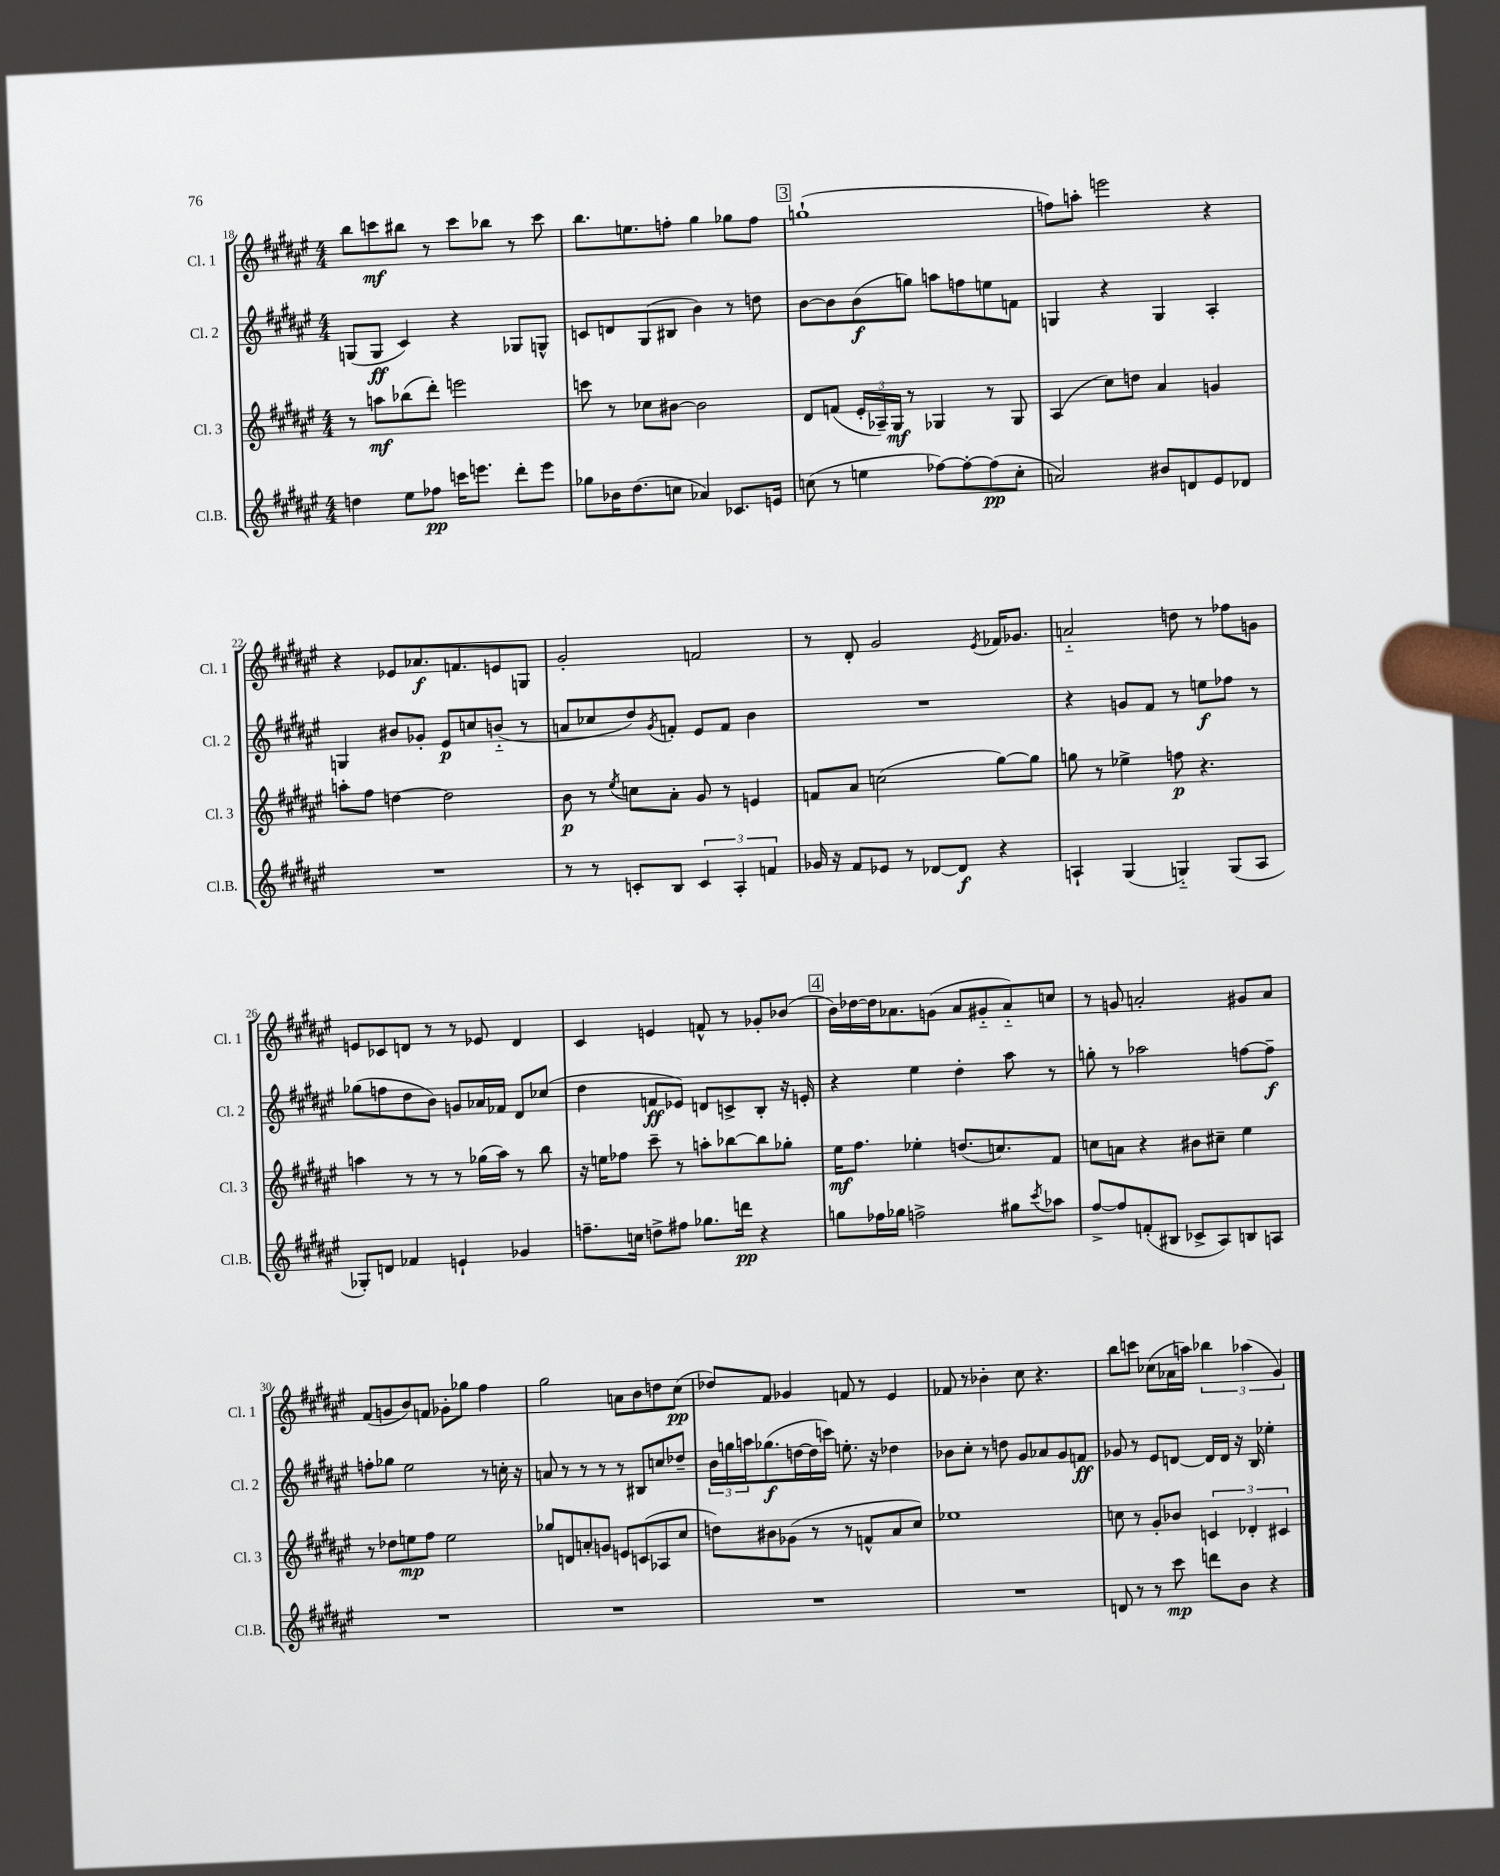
<<
\new StaffGroup <<
\new Staff = "s0" \with { instrumentName = "Cl. 1" shortInstrumentName = "Cl. 1" } {
    \clef treble \key fis \major \numericTimeSignature \time 4/4
    b''8 c'''8\mf bis''8 r8 c'''8 bes''8 r8 c'''8 |
    b''8. e''8. f''8-. gis''4 ges''8 f''8 |
    \mark \markup { \box "3" } g''1-!( |
    f''8) a''8-. e'''2 r4 |
    r4 ees'8 aes'8.\f f'8. e'8 g8 |
    gis'2-. f'2 |
    r8 dis'8-. gis'2 \acciaccatura { eis'8 } fes'16 ges'8. |
    a'2-_ d''8 r8 fes''8 g'8 |
    e'8 ces'8 d'8 r8 r8 ees'8 d'4 |
    cis'4 e'4 f'8-^ r8 ges'8-. bes'8( |
    \mark \markup { \box "4" } b'16) des''16~ des''16 aes'8. g'8( aes'8 gis'8-_ aes'8-_) c''8 |
    r8 g'8 a'2-. gis'8 a'8 |
    fis'8( g'8 b'8) f'8 ges'8-. ges''8 fis''4 |
    gis''2 a'8 b'8 d''8 cis''8\pp( |
    des''8) fis'8 ges'4 f'8 r8 eis'4 |
    fes'8 r8 bes'4-. cis''8 r4. |
    b''8 c'''8 ces''8( aes'16 a''16) \tuplet 3/2 { bes''4 aes''4( gis'4) } \bar "|." |
}
\new Staff = "s1" \with { instrumentName = "Cl. 2" shortInstrumentName = "Cl. 2" } {
    \clef treble \key fis \major \numericTimeSignature \time 4/4
    g8( g8\ff cis'4) r4 ges8 g8-^ |
    c'8 d'8 gis8( bis8 b'4) r8 d''8 |
    \mark \markup { \box "3" } b'8~ b'8 b'8\f( g''8) a''8 f''8 e''8 f'8 |
    g4 r4 g4 ais4-. |
    g4 bis'8 ges'8-. eis'8\p c''8 b'8-_( r8 |
    a'8 ces''8 dis''8) \acciaccatura { gis'8 } f'8-. eis'8 f'8 b'4 |
    R1 |
    r4 g'8 fis'8 r8 e''8\f fes''8 r8 |
    ges''8( f''8 dis''8 b'8) g'8 aes'16 fes'16 dis'8 ces''8( |
    dis''4 f'8\ff ees'8) d'8 c'8-> b8-. r16 e'16-. |
    \mark \markup { \box "4" } r4 eis''4 dis''4-. ais''8 r8 |
    g''8-. r8 aes''2 f''8~ f''8--\f |
    f''8-. ges''8 eis''2 r8 c''16-. r16 |
    a'8 r8 r8 r8 r8 bis8 c''8 des''8-- |
    \tuplet 3/2 { b'16 g''16 a''16 } ges''8.\f( d''16~ d''16 c'''16) e''8.-. r16 des''4 |
    bes'8 cis''8-. r8 d''8 gis'8 aes'8 gis'8 f'8\ff |
    ges'8 r8 eis'8 d'8~ d'16 d'16 r16 b16 ees''4-. \bar "|." |
}
\new Staff = "s2" \with { instrumentName = "Cl. 3" shortInstrumentName = "Cl. 3" } {
    \clef treble \key fis \major \numericTimeSignature \time 4/4
    r8 a''8\mf bes''8( dis'''8-.) e'''2 |
    c'''8 r8 ces''8 bis'8~ bis'2 |
    \mark \markup { \box "3" } dis'8 f'8( \tuplet 3/2 { eis'16-. aes16--) gis16\mf } r8 ges4 r8 ges8 |
    ais4( cis''8) d''8 ais'4 g'4 |
    a''8-. fis''8 d''4~ d''2 |
    b'8\p r8 \acciaccatura { eis''8 } c''8 ais'8-. gis'8 r8 e'4 |
    f'8 ais'8 c''2( gis''8~) gis''8 |
    g''8 r8 ees''4-> f''8\p r4. |
    a''4 r8 r8 r8 ges''16( a''16) r8 b''8 |
    r16 e''16 fes''8 cis'''8-- r8 a''8-. bes''8~ bes''8 ges''8-. |
    \mark \markup { \box "4" } eis''16\mf fis''8. ees''4-. d''8.( c''8.) fis'8 |
    c''8 a'8 r4 bis'8 cis''8-- eis''4 |
    r8 des''8 e''8\mp fis''8 e''2 |
    ges''8 d'8 a'8-. g'8 e'8 c'8( aes8 cis''8 |
    d''8) bis'8 ges'8( r8 r8 f'8-^ ais'8 cis''8) |
    ees''1 |
    c''8 r8 gis'8-. bes'8 \tuplet 3/2 { c'4 des'4-. cis'4 } \bar "|." |
}
\new Staff = "s3" \with { instrumentName = "Cl.B." shortInstrumentName = "Cl.B." } {
    \clef treble \key fis \major \numericTimeSignature \time 4/4
    d''4 eis''8 fes''8\pp c'''16 e'''8. dis'''8-. e'''8 |
    ges''8 bes'16 dis''8.( c''8 aes'4) ces'8. e'16 |
    \mark \markup { \box "3" } c''8( r8 e''4 fes''8~) fes''8~-. fes''8\pp( c''8-. |
    a'2) bis'8 d'8 eis'8 des'8 |
    R1 |
    r8 r8 c'8-. b8 \tuplet 3/2 { c'4 ais4-. f'4 } |
    ges'16 r16 fis'8 ees'8 r8 des'8~ des'8\f r4 |
    a4-! gis4( g4-_) g8( a8 |
    ges8-.) d'8 fes'4 e'4-! ges'4 |
    f''8.-- c''16 d''8-> fis''8 ges''8. d'''16\pp r4 |
    \mark \markup { \box "4" } g''8 fes''16 ges''16 f''2-> gis''8 \acciaccatura { cis'''8 } aes''8 |
    fis''8~-> fis''8 f'8-.( bis8 ces'8-> ais8) b8 a8 |
    R1 |
    R1 |
    R1 |
    R1 |
    d'8 r8 r8 cis'''8\mp d'''8 b'8 r4 \bar "|." |
}
>>
>>
\layout { \context { \Score currentBarNumber = #18 } }
